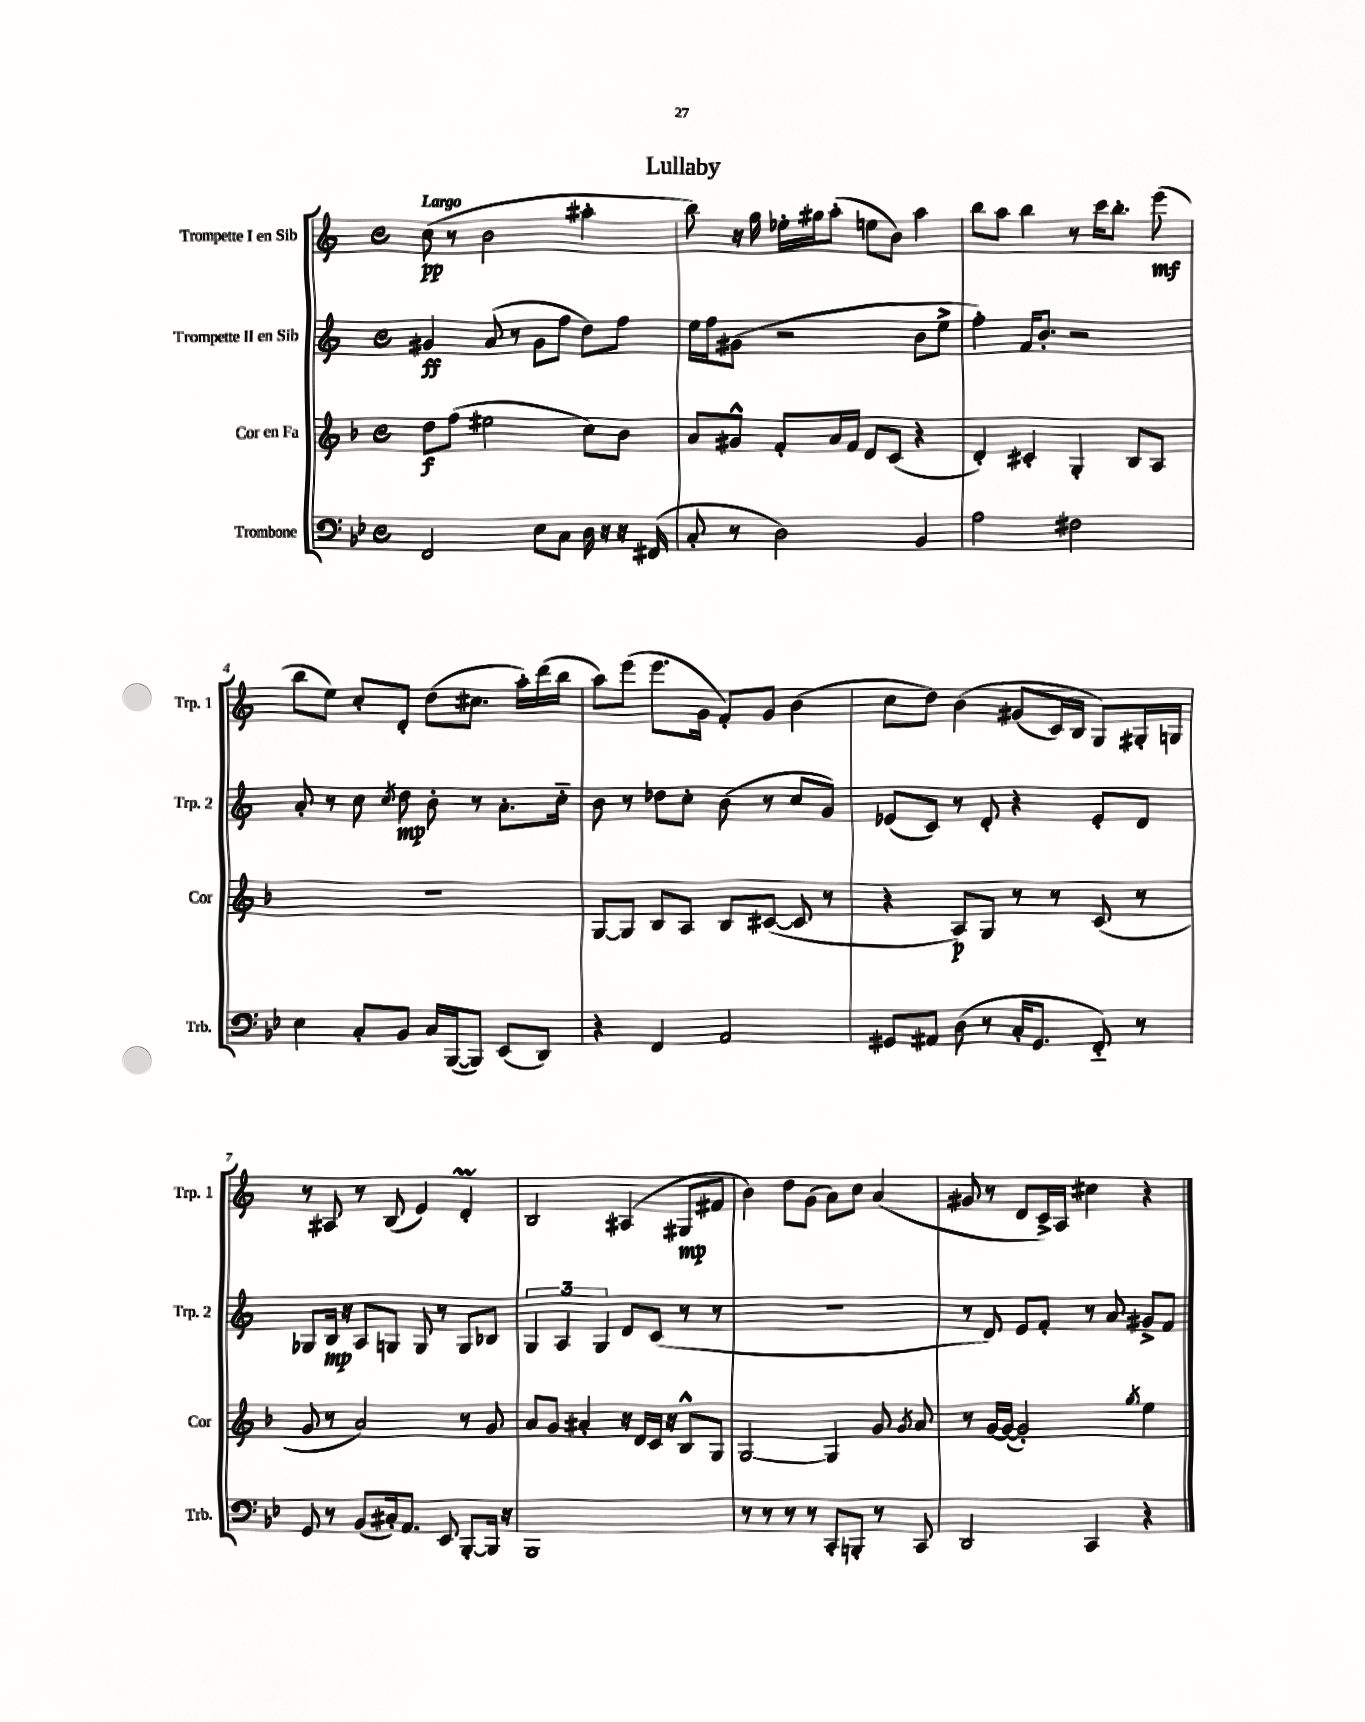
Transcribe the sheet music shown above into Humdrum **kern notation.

**kern	**kern	**kern	**kern
*staff4	*staff3	*staff2	*staff1
*clefF4	*clefG2	*clefG2	*clefG2
*k[b-e-]	*k[b-]	*k[]	*k[]
*M4/4	*M4/4	*M4/4	*M4/4
*met(c)	*met(c)	*met(c)	*met(c)
2FF/	8dd\L	4g#/	(8cc\
.	(8ff\J	.	8r
.	2ee#\	(8a/	2b\
.	.	8r	.
8E-\L	.	8g#\L	.
8C\J	.	8ff\J	.
16D\	8cc\L)	8dd\L)	4aa#'\
16r	.	.	.
16r	8b-\J	8ff\J	.
(16FF#/	.	.	.
=	=	=	=
8C'/	8a/L	16ee\LL	8bb\)
.	.	16ff\J	.
8r	8g#^^/J	(8g#\J	16r
.	.	.	16gg\
2D\)	8f'/L	2r	16ee-'\LL
.	.	.	16gg#\J
.	16a/L	.	(8aa'\J
.	16f/JJ	.	.
.	8d/L	.	8ee\L
.	(8c/J	.	8b\J)
4BB-/	4r	8b\L	4aa\
.	.	8ee^\J	.
=	=	=	=
2A\	4d'/)	4ff'\)	8bb\L
.	.	.	8aa\J
.	4c#'/	16f/LK	4bb\
.	.	8.b'/J	.
2F#\	4G'/	2r	8r
.	.	.	16ccc\LK
.	.	.	8.bb'\J
.	8B-/L	.	.
.	8A/J	.	(8eee\
=	=	=	=
4E-\	1r	8a'/	8bb\L
.	.	8r	8ee\J)
8C'/L	.	8cc\	8cc'/L
.	.	8qcc/	.
8BB-/J	.	8dd\	8d'/J
16C/LL	.	8b'\	(8dd\L
([16BBB-/J	.	.	.
8BBB-/]J)	.	8r	8.cc#\J
(8EE-/L	.	8.a'\L	.
.	.	.	16aa'\LL)
8DD/J)	.	.	(16ddd\
.	.	16cc'~\Jk	16bb\JJ
=	=	=	=
4r	[8G/L	8b\	8aa\L)
.	8G/]J	8r	(8eee\J
4FF/	8B-/L	8dd-\L	8.eee\L
.	8A/J	8cc'\J	.
.	.	.	16g\Jk
2AA/	8B-/L	(8b\	8f'/L)
.	([8c#/J	8r	8g/J
.	8c#/]	8cc/L	(4b\
.	8r	8g/J)	.
=	=	=	=
8GG#/L	4r	(8e-/L	8cc\L
8AA#/J	.	8c/J)	8dd\J)
(8D\	8A/L)	8r	&(4b\
8r	8G/J	8d'/	.
16C'/LK	8r	4r	(8g#/L
8.GG#/J	.	.	.
.	8r	.	16c/L)
.	.	.	16B/JJ
8FF'~/)	(8c/	8e-'/L	8G/L&)
8r	8r	8d/J	16G#'/L
.	.	.	16G/JJ
=	=	=	=
8GG/	8g/	8G-/L	8r
8r	8r	16B/Jk	8A#/
.	.	16r	.
(8BB-/L	2a/)	8A/L	8r
16C#'/k)	.	8G/J	(8B/
8.AA/J	.	.	.
.	.	8G/	4e/)
8EE-/	.	8r	.
[8BBB-'/L	8r	8G/L	4d'/
16BBB-/]Jk	8g/	8B-/J	.
16r	.	.	.
=	=	=	=
1BBB-	8a/L	6G/	2B/
.	8g/J	.	.
.	.	6A/	.
.	4a#'/	.	.
.	.	6G/	.
.	16r	8d/L	(4A#/
.	16d/LL	.	.
.	16c/JJ	(8c/J	.
.	16r	.	.
.	8B-^^/L	8r	8G#/L
.	8G/J	8r	8f#/J
=	=	=	=
8r	[2G/	1r	4b\)
8r	.	.	.
8r	.	.	8dd\L
8r	.	.	(8g\J
8CC'/L	4G/]	.	8a\L)
8BBB'/J	.	.	8cc\J
8r	8g/	.	(4a/
.	8qg/	.	.
8CC/	8a/	.	.
=	=	=	=
2DD/	8r	8r	8g#/
.	[16g/LL	8d/)	8r
.	(16g/_JJ	.	.
.	2g'/])	8e/L	8d/L
.	.	8f'/J	16c^/L)
.	.	.	16A/JJ
4CC/	.	8r	4cc#\
.	.	8a/	.
.	8qgg/	.	.
4r	4ee\	8g#^/L	4r
.	.	8f/J	.
==	==	==	==
*-	*-	*-	*-
